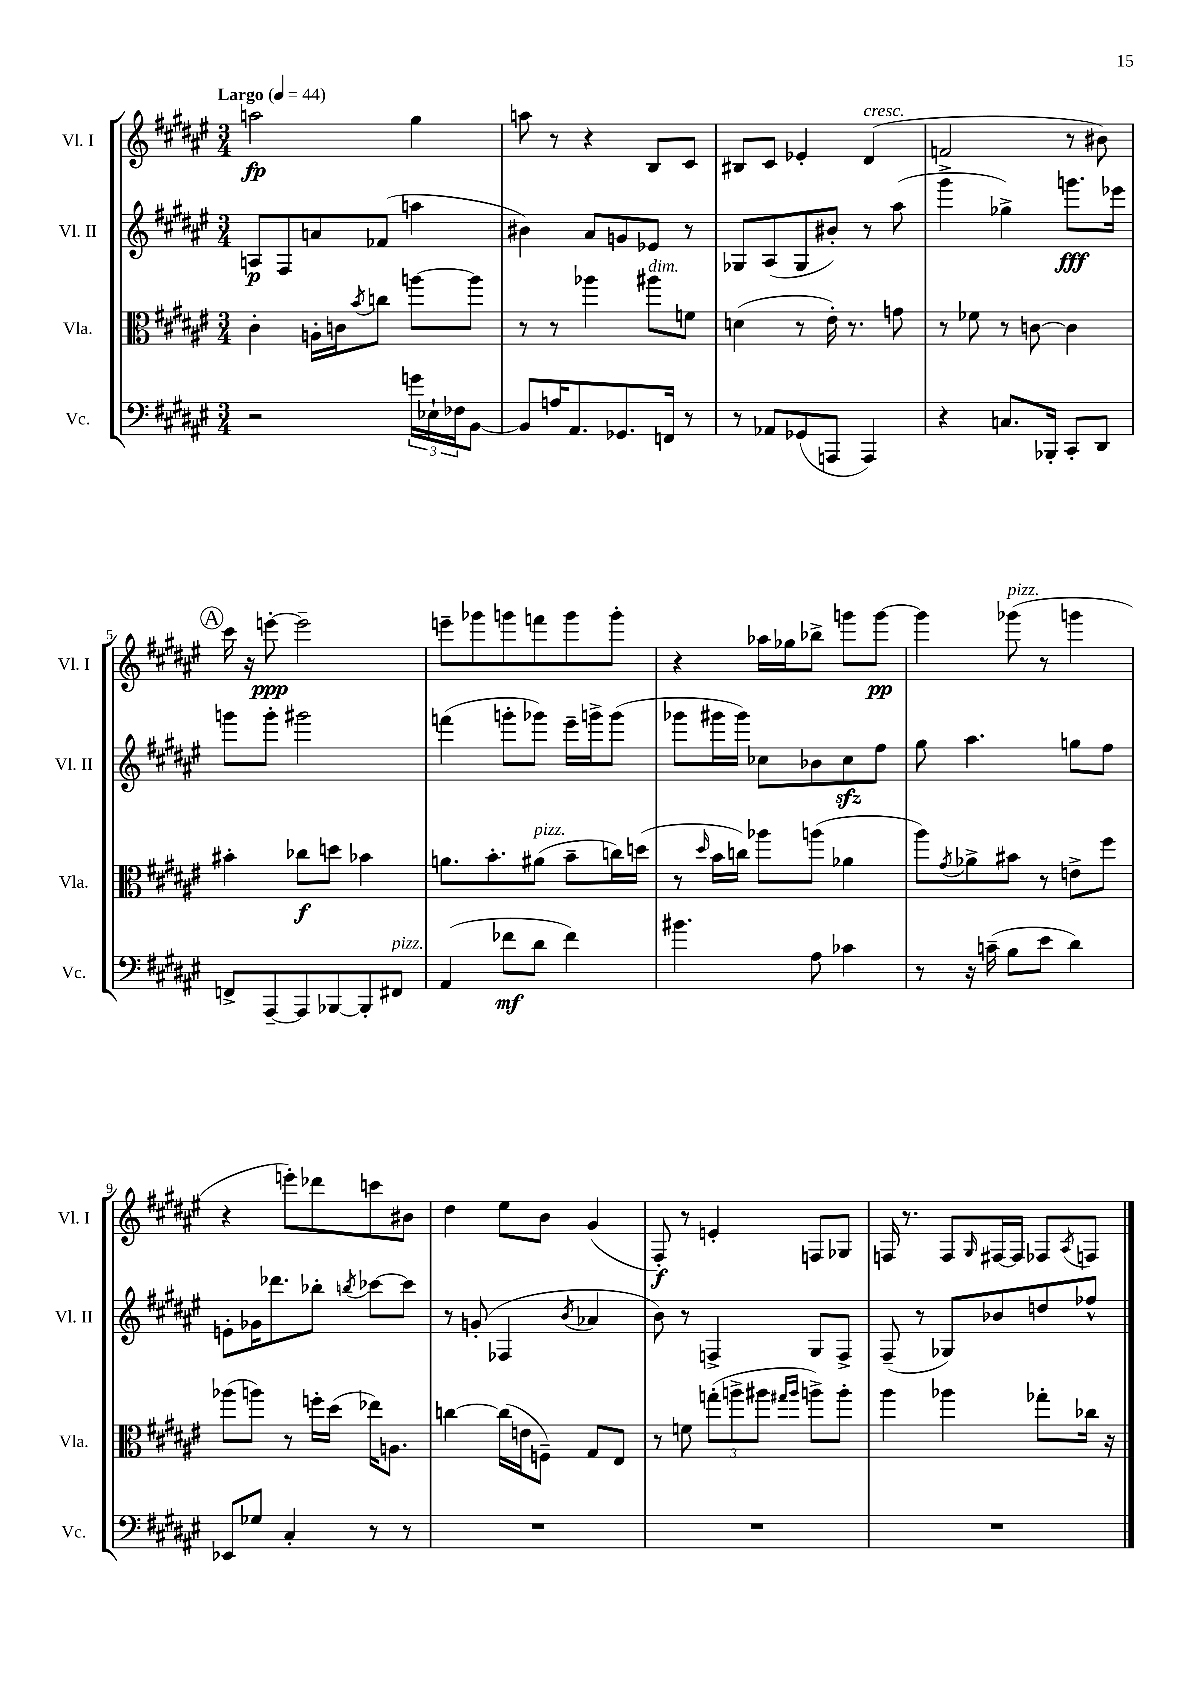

**kern	**dynam	**kern	**dynam	**kern	**dynam	**kern	**dynam
*part4	*part4	*part3	*part3	*part2	*part2	*part1	*part1
*staff4	*staff4	*staff3	*staff3	*staff2	*staff2	*staff1	*staff1
*I"Vc.	*	*I"Vla.	*	*I"Vl. II	*	*I"Vl. I	*
*I'Vc.	*	*I'Vla.	*	*I'Vl. II	*	*I'Vl. I	*
*clefF4	*	*clefC3	*	*clefG2	*	*clefG2	*
*k[f#c#g#d#a#e#]	*	*k[f#c#g#d#a#e#]	*	*k[f#c#g#d#a#e#]	*	*k[f#c#g#d#a#e#]	*
*M3/4	*	*M3/4	*	*M3/4	*	*M3/4	*
*MM44	*	*MM44	*	*MM44	*	*MM44	*
=1	=1	=1	=1	=1	=1	=1	=1
!	!	!	!	!	!	!LO:TX:a:B:t=Largo	!
2r	.	4c#'\	.	8An/L	p	2aan\	fp
.	.	.	.	8F#/	.	.	.
.	.	16An'\LL	.	8an/	.	.	.
.	.	16cn\J	.	.	.	.	.
.	.	8qb/	.	.	.	.	.
.	.	8ccn\J	.	(8f-X/J	.	.	.
24gn\LL	.	[8aan\L	.	4aan\	.	4gg#\	.
24E-X`\	.	.	.	.	.	.	.
24F-X\J	.	.	.	.	.	.	.
[8BB\J	.	8aa\J]	.	.	.	.	.
=2	=2	=2	=2	=2	=2	=2	=2
8BB/L]	.	8r	.	4b#X\)	.	8aan\	.
16An/K	.	8r	.	.	.	8r	.
8.AA#/	.	.	.	.	.	.	.
.	.	4aa-X\	.	8a#/L	.	4r	.
8.GG-X/	.	.	.	8gn/	.	.	.
!	!	!LO:TX:a:i:t=dim.	!	!	!	!	!
.	.	8aa#X\L	.	8e-X/J	.	8B/L	.
16FFn/Jk	.	.	.	.	.	.	.
8r	.	8fn\J	.	8r	.	8c#/J	.
=3	=3	=3	=3	=3	=3	=3	=3
8r	.	(4dn\	.	8G-X/L	.	8B#X/L	.
8AA-X/L	.	.	.	(8A#/	.	8c#/J	.
(8GG-X/	.	8r	.	8G-/	.	4e-X'/	.
8AAAn/J	.	16e#'\)	.	8b#X'/J)	.	.	.
.	.	8.r	.	.	.	.	.
!	!	!	!	!	!	!LO:TX:a:i:t=cresc.	!
4AAA/)	.	.	.	8r	.	(4d#/	.
.	.	8gn\	.	(8aa#\	.	.	.
=4	=4	=4	=4	=4	=4	=4	=4
4r	.	8r	.	4ggg#^\	.	2fn/	.
.	.	8f-X\	.	.	.	.	.
8.Cn/L	.	8r	.	4gg-X^\)	.	.	.
.	.	[8cn\	.	.	.	.	.
16BBB-X'/Jk	.	.	.	.	.	.	.
8CC#'/L	.	4c\]	.	8.gggn\L	fff	8r	.
8DD#/J	.	.	.	.	.	8b#X\)	.
.	.	.	.	16eee-X\Jk	.	.	.
!!LO:LB:g=z
!!LO:REH:place=s1:t=A
=5	=5	=5	=5	=5	=5	=5	=5
8FFn^/L	.	4b#X'\	.	8gggn\L	.	16ccc#\	.
.	.	.	.	.	.	16r	.
[8AAA#~/	.	.	.	8ggg'\J	.	[8eeen'\	ppp
8AAA#/]	.	8cc-X\L	f	2ggg#X\	.	2eee~\]	.
[8BBB-X/	.	8ddn\J	.	.	.	.	.
8BBB-'/]	.	4b-X\	.	.	.	.	.
!LO:TX:a:i:t=pizz.	!	!	!	!	!	!	!
8FF#X/J	.	.	.	.	.	.	.
=6	=6	=6	=6	=6	=6	=6	=6
(4AA#/	.	8.an\L	.	(4fffn\	.	8eeen~\L	.
.	.	.	.	.	.	8ggg-X\	.
.	.	8.b'\	.	.	.	.	.
8f-X\L	mf	.	.	8gggn'\L	.	8gggn\	.
!	!	!LO:TX:a:i:t=pizz.	!	!	!	!	!
8d#\J	.	(8a#X\J	.	8ggg-X\J)	.	8fffn\	.
4f-\)	.	8b~\L	.	16eee#~\LL	.	8ggg\	.
.	.	.	.	16gggn^\J	.	.	.
.	.	16ccn\L)	.	(8ggg\J	.	8ggg'\J	.
.	.	(16ddn\JJ	.	.	.	.	.
=7	=7	=7	=7	=7	=7	=7	=7
4.b#X\	.	8r	.	8ggg-X\L	.	4r	.
.	.	16qqdd#/	.	.	.	.	.
.	.	16b\LL	.	16ggg#X\L	.	.	.
.	.	16ccn\JJ)	.	16ggg#\JJ)	.	.	.
.	.	8aa-X\L	.	8cc-X\L	.	16aa-X\LL	.
.	.	.	.	.	.	16gg-X\J	.
8A#\	.	(8aan\J	.	8b-X\	.	8bb-X^\J	.
4c-X\	.	4a-X\	.	8cc-zz\	.	8gggn\L	.
.	.	.	.	8ff#\J	.	[8ggg\J	pp
=8	=8	=8	=8	=8	=8	=8	=8
8r	.	8aa#\L)	.	8gg#\	.	4ggg\]	.
.	.	8qg#/	.	.	.	.	.
16r	.	8a-X^\	.	4.aa#\	.	.	.
(16cn~\	.	.	.	.	.	.	.
!	!	!	!	!	!	!LO:TX:a:i:t=pizz.	!
8B\L	.	8b#X\J	.	.	.	(8ggg-X\	.
8e#\J	.	8r	.	.	.	8r	.
4d#\)	.	8en^\L	.	8ggn\L	.	4gggn\	.
.	.	8ff#\J	.	8ff#\J	.	.	.
!!LO:LB:g=z
=9	=9	=9	=9	=9	=9	=9	=9
8EE-X/L	.	(8aa-X\L	.	8en'\L	.	4r	.
8G-X/J	.	8aan\J)	.	16g-X\K	.	.	.
.	.	.	.	8.ddd-X\	.	.	.
4C#'/	.	8r	.	.	.	8eeen'\L)	.
.	.	16ffn'\LL	.	8bb-X'\J	.	8ddd-X\	.
.	.	(16dd#\JJ	.	.	.	.	.
.	.	.	.	8qbbn/	.	.	.
8r	.	16ee-X\KL)	.	[8ccc-X\L	.	8cccn\	.
.	.	8.An\J	.	.	.	.	.
8r	.	.	.	8ccc-\J]	.	8b#X\J	.
=10	=10	=10	=10	=10	=10	=10	=10
2.r	.	[4ccn\	.	8r	.	4dd#\	.
.	.	.	.	(8gn'/	.	.	.
.	.	(16cc\LL]	.	4F-X/	.	8ee#\L	.
.	.	16en\J	.	.	.	.	.
.	.	8Fn~\J)	.	.	.	8b\J	.
.	.	.	.	8qb/	.	.	.
.	.	8G#/L	.	4a-X/	.	(4g#/	.
.	.	8E#/J	.	.	.	.	.
=11	=11	=11	=11	=11	=11	=11	=11
2.r	.	8r	.	8b\)	.	8F#'/)	f
.	.	8fn\	.	8r	.	8r	.
.	.	(12ggn'\L	.	4Fn^/	.	4en'/	.
.	.	12aan^\	.	.	.	.	.
.	.	12aa#X\J	.	.	.	.	.
.	.	16qqgg#X/LL	.	.	.	.	.
.	.	16qqaa#/JJ	.	.	.	.	.
.	.	8aan^\L)	.	8G#/L	.	8Fn/L	.
.	.	8aa'\J	.	8F^/J	.	8G-X/J	.
=12	=12	=12	=12	=12	=12	=12	=12
2.r	.	4aa#\	.	(8F#~/	.	16Fn/	.
.	.	.	.	.	.	8.r	.
.	.	.	.	8r	.	.	.
.	.	4aa-X\	.	8G-X/L)	.	8F/L	.
.	.	.	.	.	.	16qqG#/	.
.	.	.	.	8b-X/	.	[16F#X/L	.
.	.	.	.	.	.	16F#/JJ]	.
.	.	8gg-X'\L	.	8ddn/	.	8F-X/L	.
.	.	.	.	.	.	8qA#/	.
.	.	16cc-X\Jk	.	8ff-X^^/J	.	8Fn/J	.
.	.	16r	.	.	.	.	.
==	==	==	==	==	==	==	==
*-	*-	*-	*-	*-	*-	*-	*-
